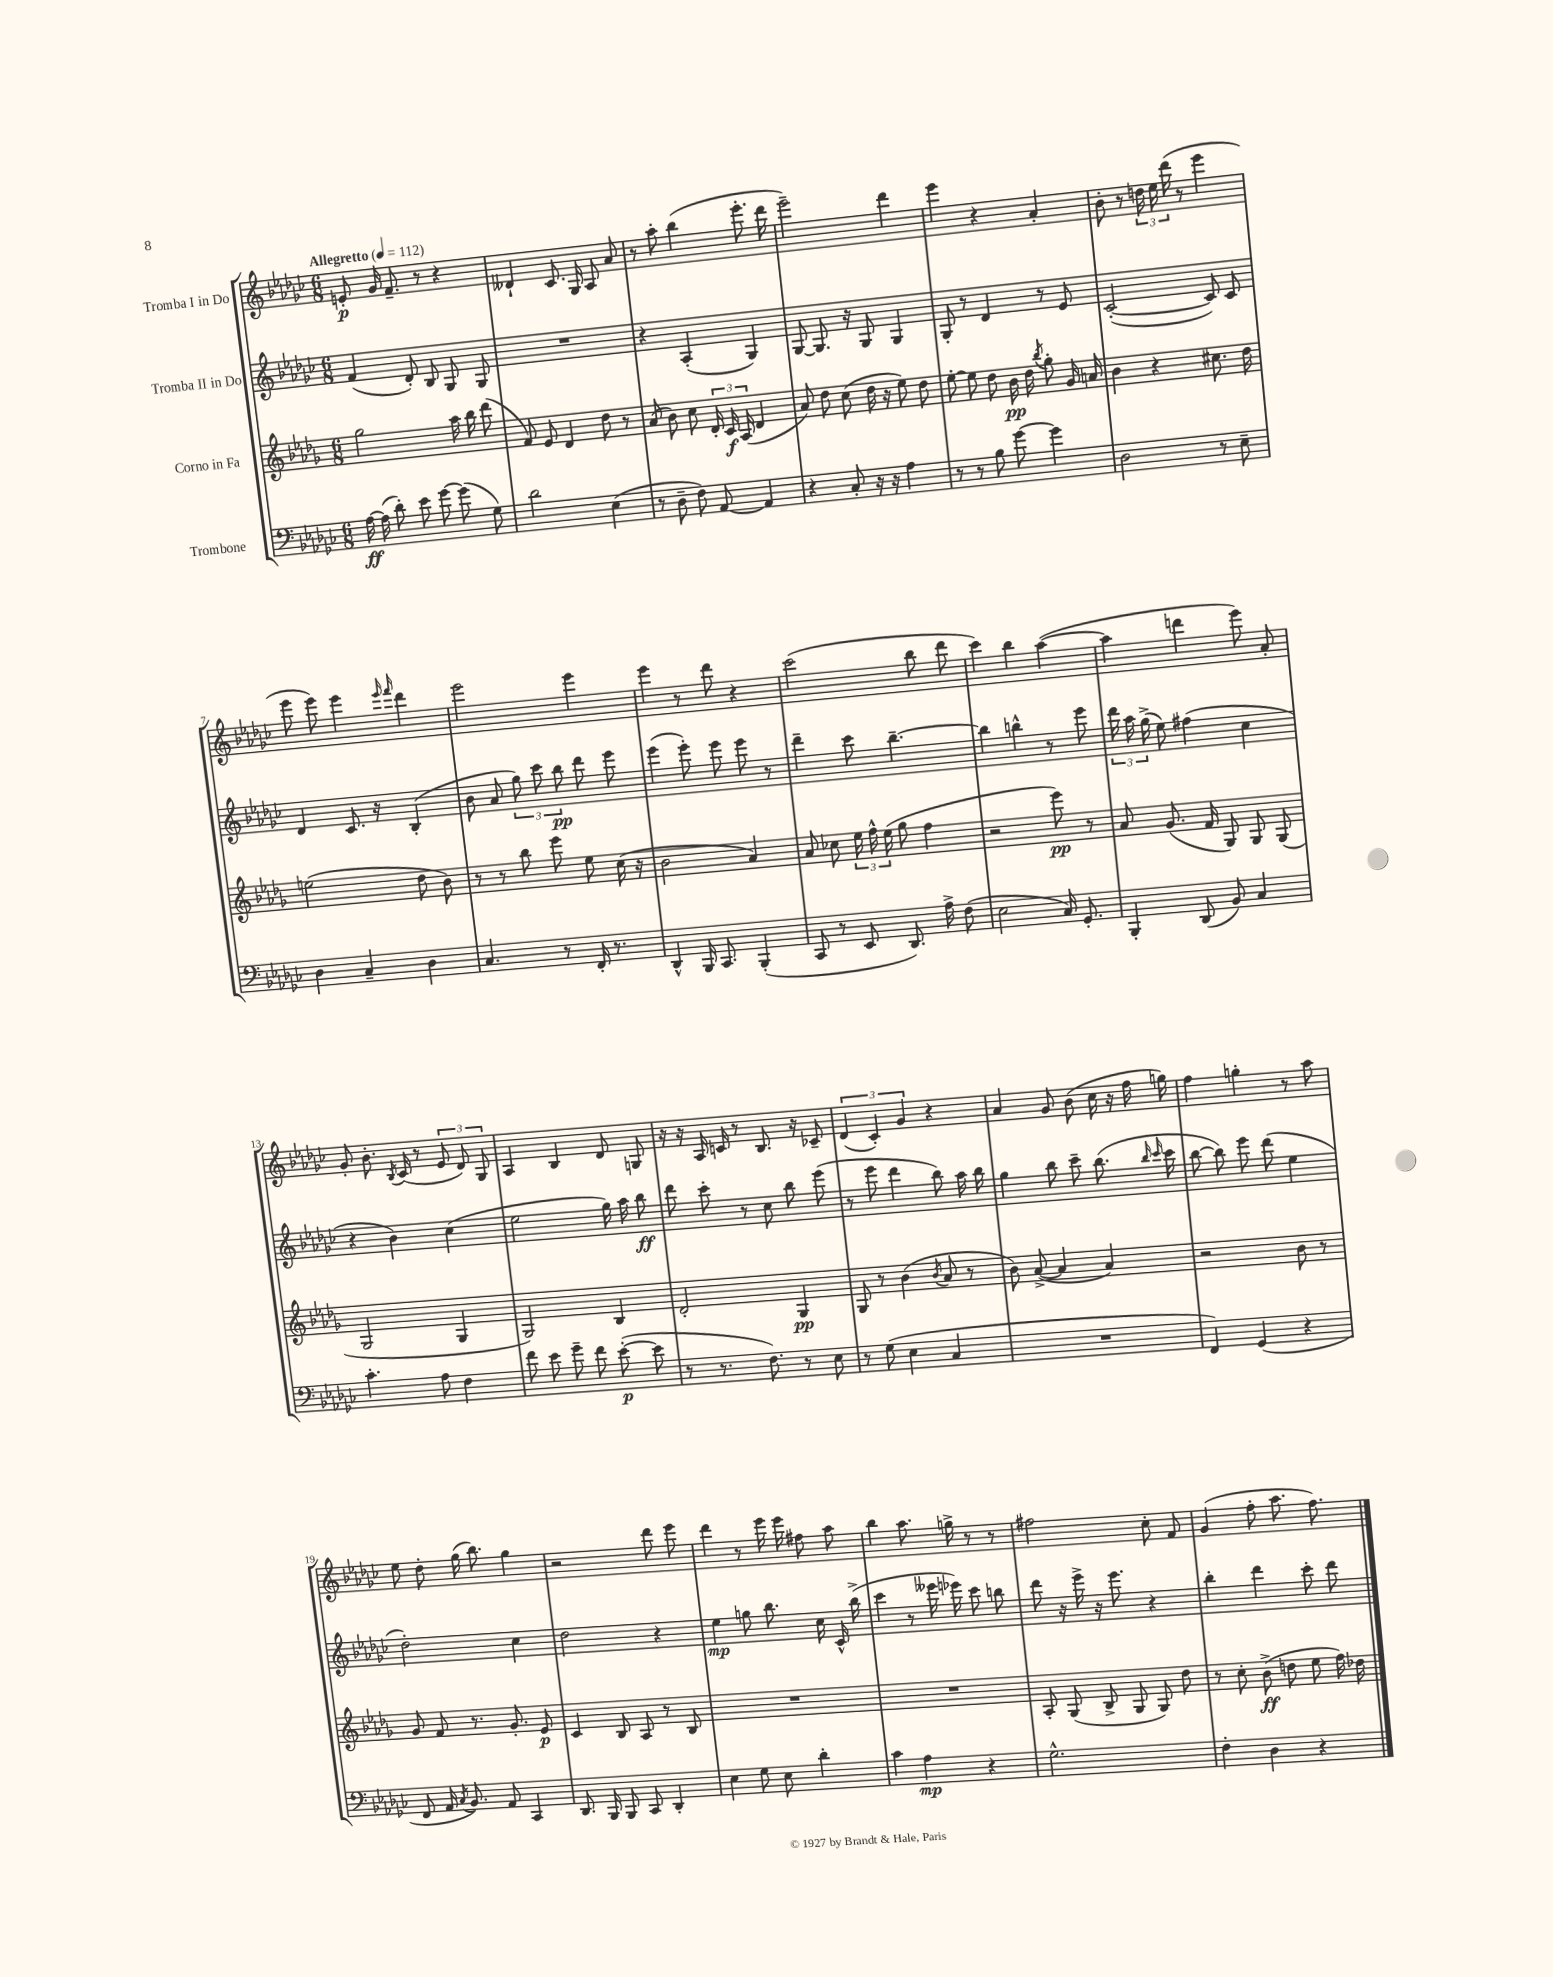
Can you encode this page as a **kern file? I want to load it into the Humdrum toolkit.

**kern	**kern	**kern	**kern
*staff4	*staff3	*staff2	*staff1
*clefF4	*clefG2	*clefG2	*clefG2
*k[b-e-a-d-g-c-]	*k[b-e-a-d-g-]	*k[b-e-a-d-g-c-]	*k[b-e-a-d-g-c-]
*M6/8	*M6/8	*M6/8	*M6/8
*MM112	*MM112	*MM112	*MM112
[16A-	2gg-	(4f	8e'
(16A-]	.	.	.
8d-')	.	.	16g-
.	.	.	8.f~
8e-	.	8d-')	.
[8g-	.	8B-	8r
(8g-]	16aa-	8G-	4r
.	16bb-	.	.
8G-)	(8ddd-	8G-	.
=	=	=	=
2d-	8f)	2.r	4d--`
.	8e-	.	.
.	4d-	.	8.c-
.	.	.	16G-
(4E-	8dd-	.	8A-
.	8r	.	8a-
=	=	=	=
8r	(8a-	4r	8r
8D-~	8b-)	.	8aa-'
8F)	8cc	(4A-'	(4bb-
[8AA-	24d-'	.	.
.	24c	.	.
.	(24A-	.	.
4AA-]	4d-	4G-)	8.eee-'
.	.	.	16ddd-
=	=	=	=
4r	8a-)	[8G-	2eee-~)
.	8dd-	8.G-]	.
8C-'	(8cc	.	.
.	.	16r	.
16r	16dd-	8G-	.
16r	16r	.	.
4A-	8ee-)	4G-	4ddd-
.	8dd-	.	.
=	=	=	=
8r	[8ee-'	8G-'	4eee-
8r	8ee-]	8r	.
8B-	8dd-	4d-	4r
[8g-	16b-	.	.
.	16dd-	.	.
.	8qbb-	.	.
4g-]	8gg-'	8r	4a-'
.	16g-	8e-	.
.	16a	.	.
=	=	=	=
2D-	4b-	([2c-'	8b-'
.	.	.	8r
.	4r	.	24dd
.	.	.	24ee-
.	.	.	(24ddd-
.	.	.	8r
8r	8.cc#	8c-])	4eee-
8E-~	.	8c-	.
.	16dd-	.	.
=	=	=	=
4D-	(2ee	4d-	8eee-
.	.	.	8eee-)
4C-~	.	8.c-	4eee-
.	.	16r	.
.	.	.	16qqeee-
.	.	.	16qqfff
4D-	8dd-	(4B-'	4ddd-
.	8b-)	.	.
=	=	=	=
4.C-	8r	8b-	2eee-
.	8r	8a-	.
.	8bb-	12gg-)	.
.	.	12ccc-	.
8r	8eee-	.	.
.	.	12bb-	.
16FF'	8ee-	8ddd-	4eee-
8.r	.	.	.
.	(16cc	8eee-	.
.	16r	.	.
=	=	=	=
4DD-^^	2b-	(4eee-	4eee-
16BBB-	.	8eee-')	8r
8.CC-	.	.	.
.	.	8eee-	8ddd-
(4BBB-'	4a-)	8eee-	4r
.	.	8r	.
=	=	=	=
8CC-	8a-	4ddd-~	(2ccc-
8r	8cc-	.	.
8EE-	24ee-	8ccc-	.
.	24ff^^	.	.
.	(24ee-	.	.
8.DD-)	8gg-	[4.bb-~	.
.	4ff	.	8bb-
16A-^	.	.	.
(8F	.	.	8ddd-
=	=	=	=
2E-	2r	4bb-]	4ccc-)
.	.	4bb^^	4bb-
16C-)	8eee-)	8r	([4aa-
8.GG-'	.	.	.
.	8r	8eee-	.
=	=	=	=
4BBB-'	8a-	24ddd-	4aa-]
.	.	24aa-	.
.	.	(24gg-^	.
.	(8.g-	8ee-)	.
(8DD-	.	(4ff#	4ddd
.	16f	.	.
8BB-)	8G-)	.	.
4C-	8G-	4cc-	8eee-)
.	(8G-	.	8a-'
=	=	=	=
4.c-'	2G-	4r	8g-'
.	.	.	8.b-'
.	.	4b-)	.
.	.	.	8qB-
.	.	.	(16c-
8A-	.	.	8r
4F	4G-	(4cc-	12e-
.	.	.	12d-)
.	.	.	12G-
=	=	=	=
8f	2G-)	2ee-	4A-
8e-	.	.	.
8g-~	.	.	4B-
8f	.	.	.
([8e-'	4B-	16gg-)	8d-
.	.	16aa-	.
8e-]	.	8bb-	8G
=	=	=	=
8r	2d-'	8ddd-	16r
.	.	.	16r
8.r	.	8ccc-'	16A-
.	.	.	16c
.	.	8r	8r
8.F)	.	.	.
.	.	8cc-	8.B-
8r	4G-	8bb-	.
.	.	.	16r
8E-	.	(8eee-	8c-~
=	=	=	=
8r	8G-	8r	(6d-
(8G-	8r	8eee-	.
.	.	.	6c-')
4E-	(4b-	4ddd-	.
.	.	.	6g-
.	8qb-	.	.
4C-	8a-	8bb-)	4r
.	8r	16aa-	.
.	.	16bb-	.
=	=	=	=
2.r	8b-)	4gg-	4a-
.	([8a-^	.	.
.	4a-]	8bb-	8g-
.	.	8ccc-~	(8b-
.	4a-)	(8.bb-	16cc-
.	.	.	16r
.	.	.	16ff
.	.	16qqbb-	.
.	.	16qqccc-	.
.	.	16ccc-	16gg)
=	=	=	=
4FF)	2r	[8bb-	4ff
.	.	8bb-])	.
(4GG-	.	8eee-	4gg'
.	.	(8ddd-	.
4r	8b-	4ee-	8r
.	8r	.	8aa-
=	=	=	=
8FF	8g-	2dd-')	8ee-
16AA-	8f	.	8dd-'
8qC-	.	.	.
8.BB-)	.	.	.
.	8.r	.	(16gg-
.	.	.	8.bb-)
8AA-	.	.	.
.	8.g-'	.	.
4CC-	.	4cc-	4gg-
.	8e-	.	.
=	=	=	=
8.DD-	4c	2dd-	2r
16BBB-	.	.	.
8BBB-	8B-	.	.
8CC-	8A-	.	.
4DD-'	8r	4r	8ddd-
.	8B-	.	8eee-
=	=	=	=
4E-	2.r	4ee-	4ddd-
8G-	.	8gg	8r
8E-	.	8.bb-	16eee-
.	.	.	16eee-
4d-'	.	.	8ff#
.	.	16cc-	.
.	.	16c-^^	8aa-
.	.	(16bb-^	.
=	=	=	=
4c-	2.r	4ccc-	4bb-
4A-	.	8r	8.aa-
.	.	16eee--	.
.	.	16eee-)	16gg^
4r	.	8ccc-	8r
.	.	8bb	8r
=	=	=	=
2.G-^^	8A-'	8ddd-	2ff#
.	(8G-	16r	.
.	.	16eee-^	.
.	8B-^	16r	.
.	.	8.eee-	.
.	8G-	.	.
.	8G-)	4r	8cc-'
.	8dd-	.	8f
=	=	=	=
4F'	8r	4bb-'	(4g-
.	8cc'	.	.
4D-	(8b-^	4ddd-	8ff'
.	8dd	.	8.aa-
4r	8ee-	8ccc-'	.
.	.	.	8.ff)
.	16ff)	8ddd-	.
.	16dd-	.	.
==	==	==	==
*-	*-	*-	*-
